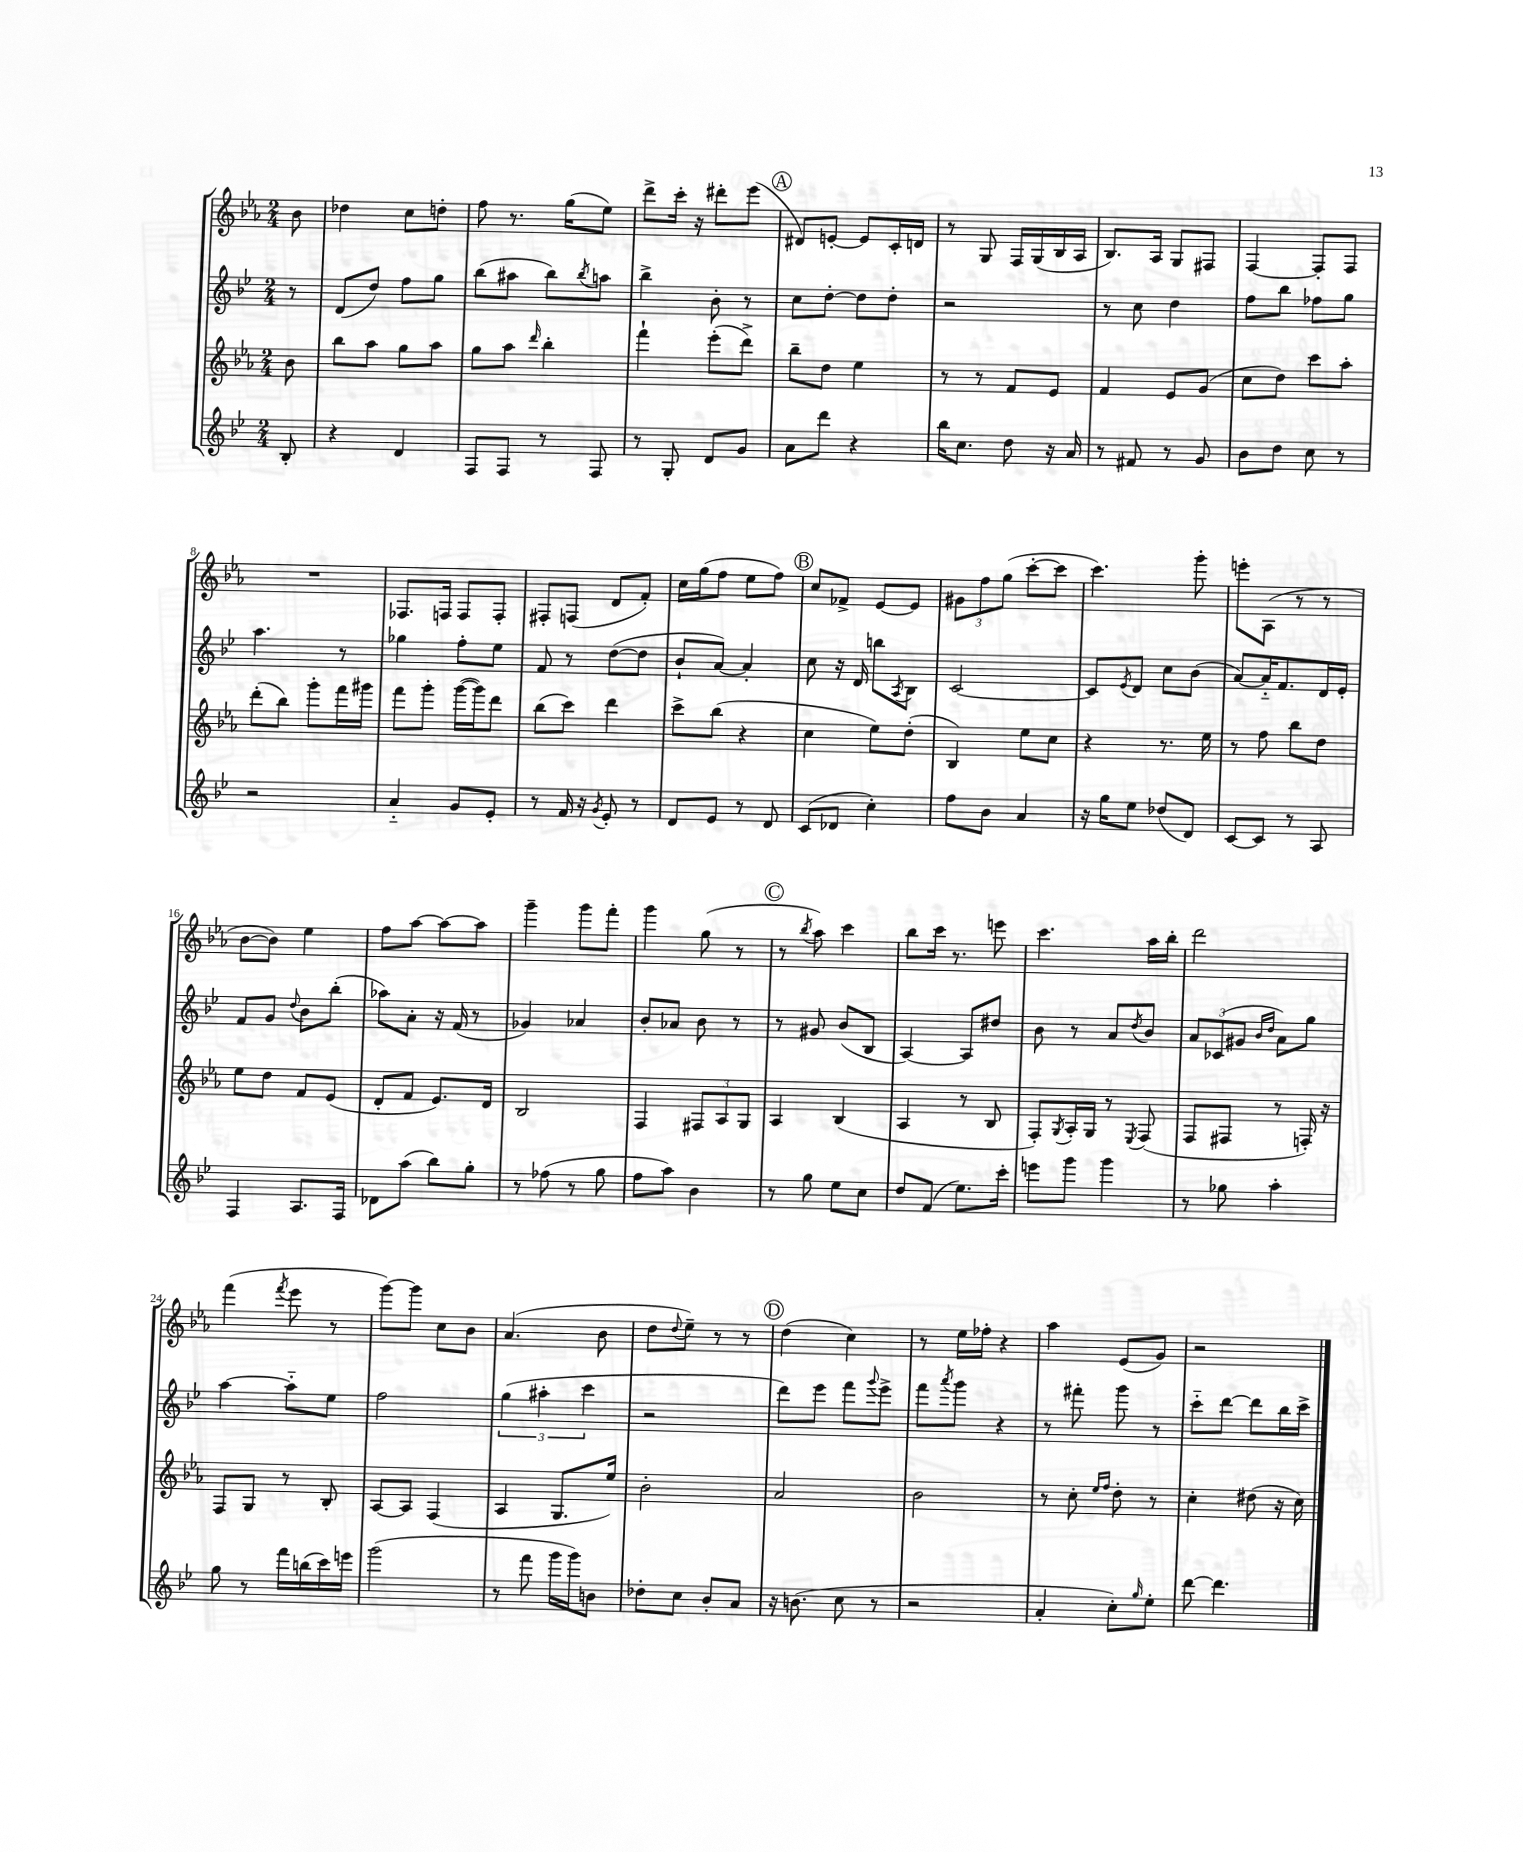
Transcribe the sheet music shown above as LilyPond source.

<<
\new StaffGroup <<
\new Staff = "s0" {
    \clef treble \key ees \major \numericTimeSignature \time 2/4 \partial 8
    bes'8 |
    des''4 c''8 d''8-. |
    f''8 r8. g''16( ees''8) |
    d'''8-> c'''16-. r16 dis'''8-. ees'''8( |
    \mark \markup { \circle "A" } dis'8) e'8~-. e'8 c'16-. d'16 |
    r8 g8 f16 g16( bes16 aes16 |
    bes8.) aes16 g8 fis8 |
    f4~ f8-. f8 |
    R2 |
    fes8. f16 f8 f8-. |
    fis8-. f8( d'8 f'8-.) |
    c''16 g''16( f''8 ees''8 f''8) |
    \mark \markup { \circle "B" } c''8 fes'8-> ees'8~ ees'8 |
    \tuplet 3/2 { gis'8 f''8 g''8( } c'''8~-. c'''8 |
    c'''4.) g'''8-. |
    e'''8-. aes8( r8 r8 |
    bes'8~ bes'8) ees''4 |
    f''8 aes''8~ aes''8~ aes''8 |
    g'''4-- g'''8 f'''8-. |
    g'''4 g''8( r8 |
    \mark \markup { \circle "C" } r8 \acciaccatura { bes''8 } aes''8) c'''4 |
    bes''8 c'''16 r8. e'''8 |
    c'''4. aes''16 bes''16-. |
    d'''2 |
    f'''4( \acciaccatura { f'''8 } ees'''8 r8 |
    g'''8~) g'''8 c''8 bes'8 |
    aes'4.( bes'8 |
    d''8 \appoggiatura { d''8 } ees''8--) r8 r8 |
    \mark \markup { \circle "D" } d''4( c''4) |
    r8 ees''16 fes''16-. r4 |
    aes''4 ees'8( g'8) |
    r2 \bar "|." |
}
\new Staff = "s1" {
    \clef treble \key bes \major \numericTimeSignature \time 2/4 \partial 8
    r8 |
    d'8( d''8) f''8 g''8 |
    bes''8( ais''8 bes''8) \acciaccatura { bes''8 } a''8 |
    bes''4-> bes'8-. r8 |
    \mark \markup { \circle "A" } c''8 d''8~-. d''8 d''8-. |
    r2 |
    r8 c''8 d''4 |
    f''8 bes''8 fes''8 g''8 |
    a''4. r8 |
    ges''4 f''8-. ees''8 |
    f'8 r8 d''8~( d''8 |
    bes'8-! a'8~) a'4-. |
    \mark \markup { \circle "B" } c''8 r16 d'16 b''8 \acciaccatura { a8 } bes8 |
    c'2~ |
    c'8 \acciaccatura { ees'8 } d'8 c''8 bes'8( |
    a'8~) a'16-_ f'8. d'16 ees'16-. |
    f'8 g'8 \appoggiatura { d''8 } bes'8 bes''8-.( |
    aes''8) a'8-. r16 f'16( r8 |
    ges'4) aes'4 |
    bes'8-. aes'8 bes'8 r8 |
    \mark \markup { \circle "C" } r8 gis'8 bes'8( bes8 |
    a4~) a8 dis''8 |
    bes'8 r8 a'8 \acciaccatura { d''8 } bes'8 |
    \tuplet 3/2 { a'8 ces'8( gis'8 } \grace { bes'16 d''16 } a'8) g''8 |
    a''4~ a''8-_ ees''8 |
    f''2 |
    \tuplet 3/2 { g''4( ais''4-. c'''4 } |
    r2 |
    \mark \markup { \circle "D" } d'''8) ees'''8 f'''8 \appoggiatura { g'''8 } ees'''8-> |
    f'''8 \acciaccatura { a'''8 } g'''8 r4 |
    r8 fis'''8-. g'''8 r8 |
    c'''8-_ d'''8~ d'''8 bes''16 c'''16-> \bar "|." |
}
\new Staff = "s2" {
    \clef treble \key ees \major \numericTimeSignature \time 2/4 \partial 8
    bes'8 |
    bes''8 aes''8 g''8 aes''8 |
    g''8 aes''8 \grace { d'''16 } bes''4-. |
    f'''4-! ees'''8-.( d'''8->) |
    \mark \markup { \circle "A" } bes''8-- d''8 ees''4 |
    r8 r8 f'8 ees'8 |
    f'4 ees'8 g'8( |
    c''8 d''8) c'''8 aes''8-. |
    d'''8-.( bes''8) g'''8-. f'''16 gis'''16 |
    f'''8 g'''8-. g'''16~( g'''16) d'''8 |
    bes''8( c'''8) d'''4 |
    c'''8-> bes''8( r4 |
    \mark \markup { \circle "B" } c''4 ees''8) d''8-.( |
    bes4) ees''8 c''8 |
    r4 r8. ees''16 |
    r8 f''8 bes''8 d''8 |
    ees''8 d''8 f'8 ees'8( |
    d'8-. f'8 ees'8.) d'16 |
    bes2 |
    f4 \tuplet 3/2 { fis8 aes8 g8 } |
    \mark \markup { \circle "C" } aes4 bes4( |
    aes4 r8 bes8 |
    f8-.) \acciaccatura { g8 } aes16-. g16 r8 \acciaccatura { ees8 } f8( |
    f8 fis8 r8 f16-.) r16 |
    f8 g8 r8 bes8-. |
    aes8~ aes8 f4( |
    aes4 g8. ees''16) |
    bes'2-. |
    \mark \markup { \circle "D" } aes'2 |
    bes'2 |
    r8 c''8-. \grace { ees''16 f''16 } d''8-. r8 |
    c''4-. dis''8( r16 c''16) \bar "|." |
}
\new Staff = "s3" {
    \clef treble \key bes \major \numericTimeSignature \time 2/4 \partial 8
    bes8-. |
    r4 d'4 |
    f8 f8 r8 f8 |
    r8 g8-. d'8 g'8 |
    \mark \markup { \circle "A" } a'8 d'''8 r4 |
    bes''16 c''8. d''8 r16 a'16 |
    r8 fis'8 r8 g'8 |
    bes'8 d''8 c''8 r8 |
    r2 |
    a'4-_ g'8 ees'8-. |
    r8 f'16 r16 \acciaccatura { g'8 } ees'8-. r8 |
    d'8 ees'8 r8 d'8 |
    \mark \markup { \circle "B" } c'8( des'8 c''4-.) |
    f''8 bes'8 a'4 |
    r16 g''16 ees''8 des''8( d'8) |
    c'8~ c'8 r8 a8 |
    f4 a8. f16 |
    des'8 a''8( bes''8) g''8-. |
    r8 fes''8( r8 g''8 |
    f''8 a''8) bes'4 |
    \mark \markup { \circle "C" } r8 g''8 ees''8 c''8 |
    d''8 f'8( ees''8.) c'''16-. |
    e'''8 g'''8 g'''4 |
    r8 ges''8 a''4-. |
    g''8 r8 f'''16 b''16( c'''16) e'''16 |
    g'''2( |
    r8 f'''8 g'''16 g'''16) b'8 |
    des''8-. c''8 bes'8-. a'8 |
    \mark \markup { \circle "D" } r16 b'8.( c''8 r8 |
    r2 |
    a'4-. c''8-.) \grace { g''16 } ees''8-. |
    d'''8~ d'''4. \bar "|." |
}
>>
>>
